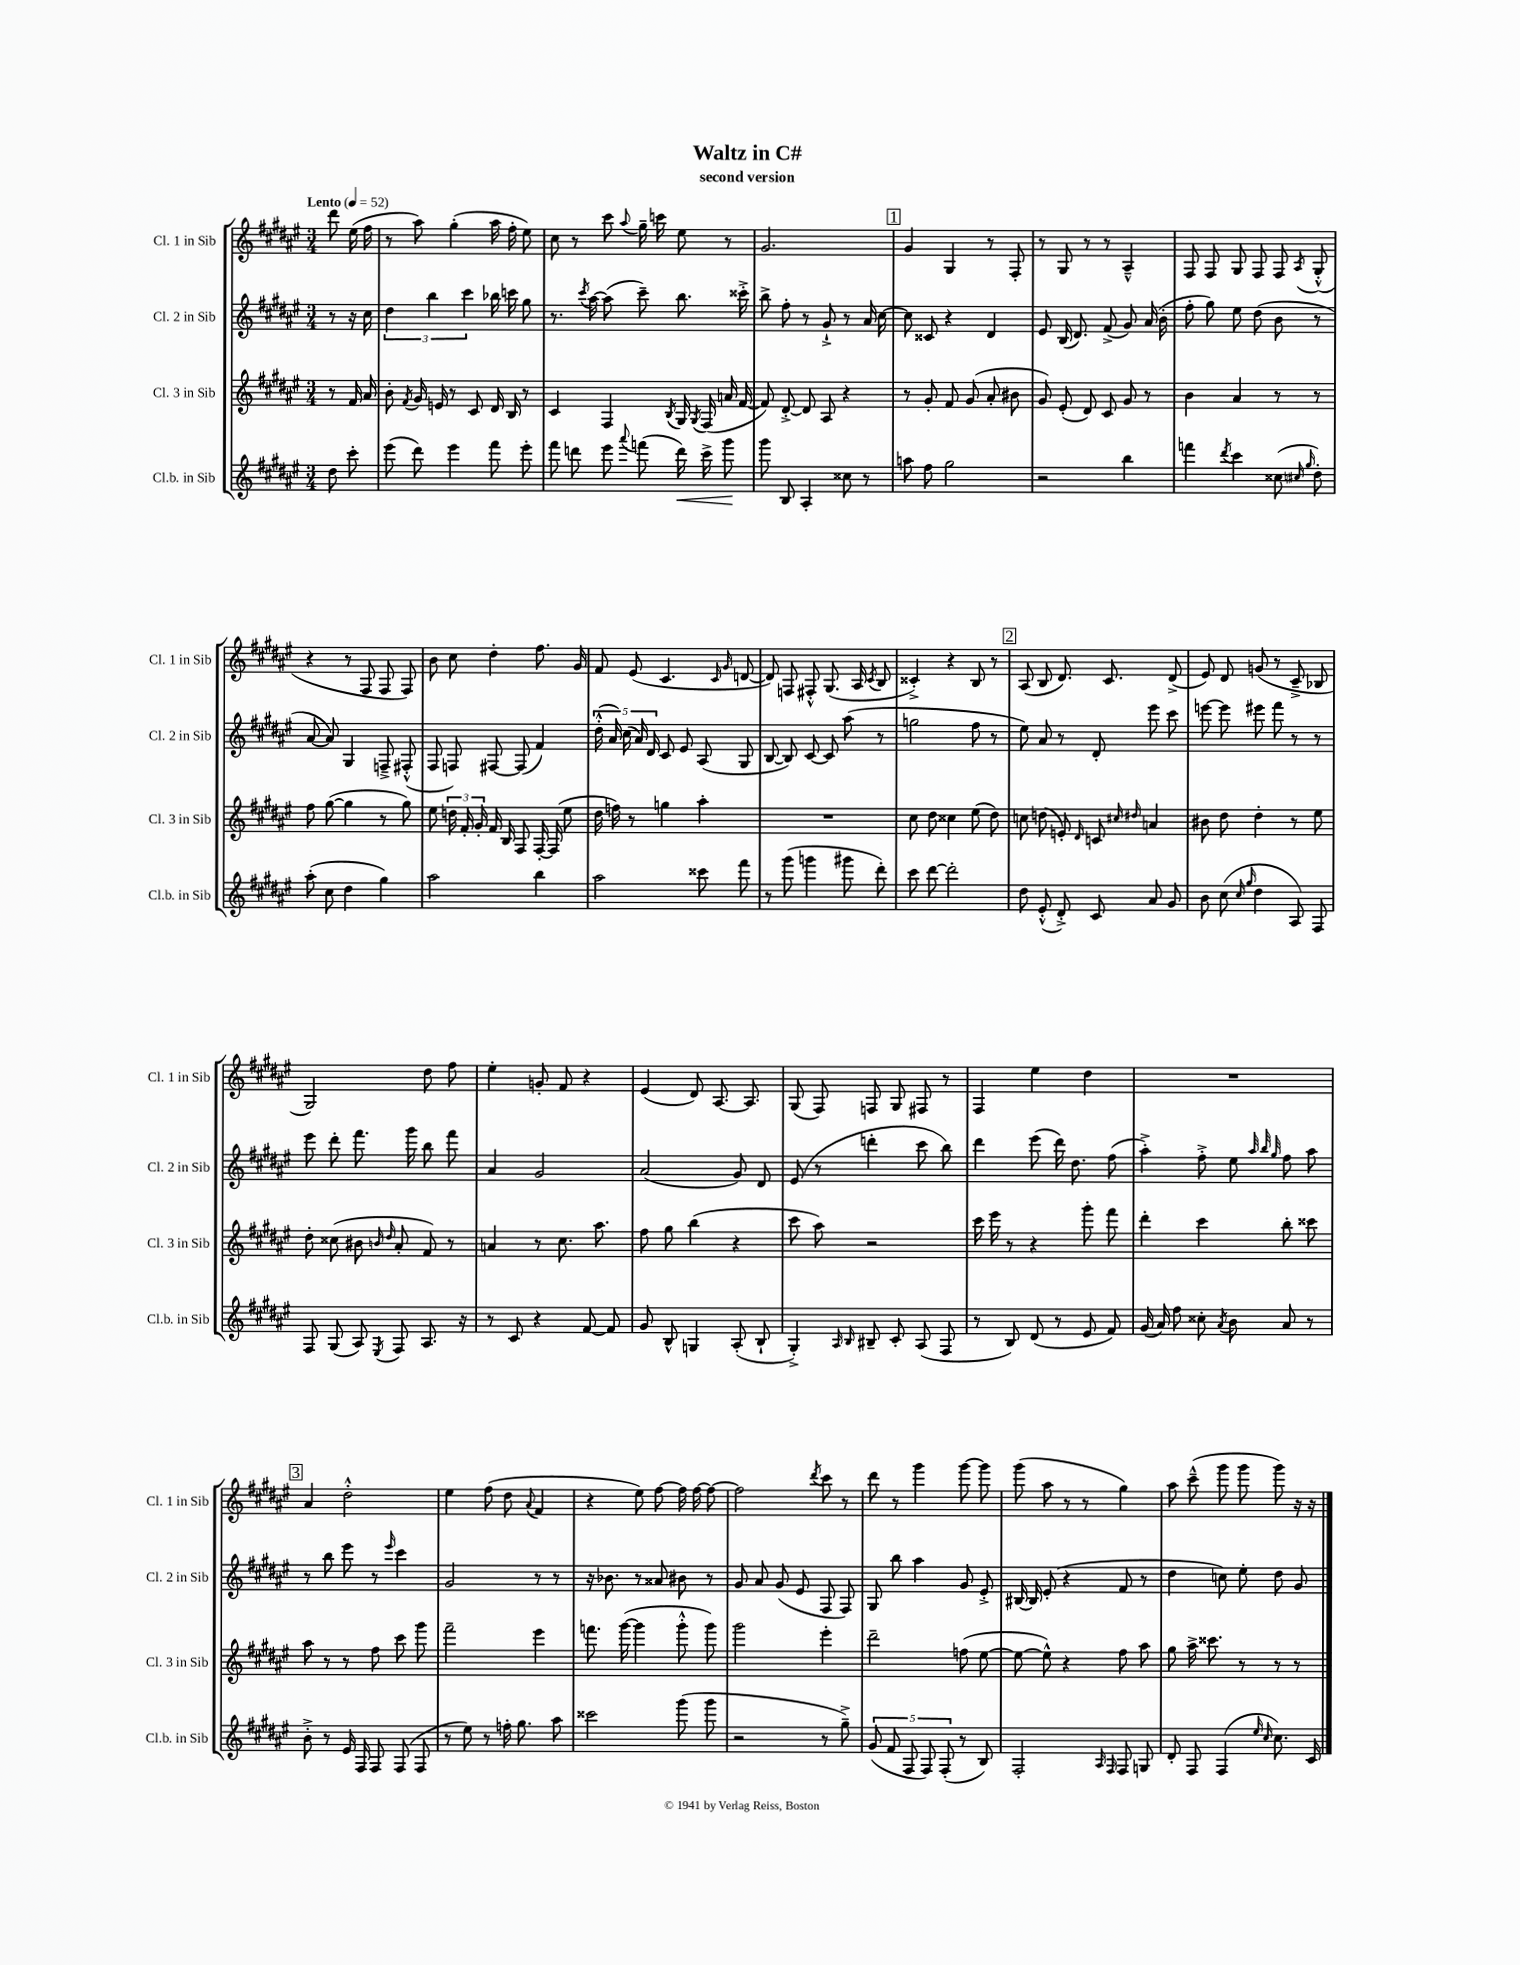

**kern	**kern	**kern	**kern
*staff4	*staff3	*staff2	*staff1
*clefG2	*clefG2	*clefG2	*clefG2
*k[f#c#g#d#a#e#]	*k[f#c#g#d#a#e#]	*k[f#c#g#d#a#e#]	*k[f#c#g#d#a#e#]
*M3/4	*M3/4	*M3/4	*M3/4
*MM52	*MM52	*MM52	*MM52
8dd#	8r	8r	8ddd#
8ccc#'	16f#	16r	(16ee#
.	16a#	16cc#	16ff#
=	=	=	=
(8eee#	8b'	6dd#	8r
.	8qf#	.	.
8ddd#)	16g#	.	8aa#)
.	.	6bb	.
.	16e	.	.
4eee#	8r	.	(4gg#'
.	.	6ccc#	.
.	8c#	.	.
8fff#	16d#	16bb-	16aa#
.	16B	16ccc	16ff#'
8eee#'	8r	8gg#	8ee#)
=	=	=	=
8fff#	4c#	8.r	8cc#
8ddd	.	.	8r
.	.	8qccc#	.
.	.	[16aa#	.
8eee#	4F#	(8aa#]	8ccc#
8qqaaa#	.	.	8qqaa#
(8fff	.	8ccc#~)	16gg#~
.	.	.	16ccc
.	8qB	.	.
16ddd)	16G#	8.bb	8ee#
.	8qG#	.	.
16ccc#^	(16F#	.	.
8ggg#	16a	.	8r
.	[16f#	16ccc##'^	.
=	=	=	=
8ggg#	8f#])	8bb^	2.g#
8B	[8d#'^	8ff#'	.
4A#'	8d#]	8r	.
.	8A#	8g#`^	.
8cc##	4r	8r	.
8r	.	16a#	.
.	.	[16cc#	.
=	=	=	=
8aa	8r	8cc#]	4g#
8ff#	8g#'	8c##	.
2gg#	8f#	4r	4G#
.	(8g#	.	.
.	8a#'	4d#	8r
.	8b#	.	8F#'
=	=	=	=
2r	8g#)	8e#	8r
.	(8e#'	(16B	8G#
.	.	8.d#)	.
.	8d#)	.	8r
.	8c#	(8f#^	8r
4bb	8g#	8g#)	4A#~^^
.	8r	(16a#	.
.	.	16b'	.
=	=	=	=
4fff	4b	8ff#'	8F#
.	.	8gg#)	8F#
8qddd#	.	.	.
4ccc#	4a#	8ee#	8G#
.	.	(8dd#	8F#
(8cc##	8r	8b	8F#
16qqcc#	.	.	.
16qqgg#	.	.	8qA#
8dd#')	8r	8r	(8G#'^^
=	=	=	=
(8aa#'	8ff#	[8a#	4r
8cc#	([8gg#	8a#])	.
4dd#	4gg#]	4G#	8r
.	.	.	8F#
4gg#)	8r	8F~^	8F#
.	8gg#)	(8F#'^^	8F#)
=	=	=	=
2aa#	8ee#	8F#	8b
.	24dd	8F)	8cc#
.	24f#'	.	.
.	24g#'	.	.
.	16f#	[8F#	4dd#'
.	16B	.	.
.	8F#	(8F#]	.
4bb	[16F#'	4f#)	8.ff#
.	(16F#]	.	.
.	8ee#	.	.
.	.	.	16g#
=	=	=	=
2aa#	16dd#	(20dd#'^^	8f#
.	.	20a#)	.
.	16ff)	.	.
.	.	(20cc#	.
.	8r	.	(8e#
.	.	20a#)	.
.	.	20d#	.
.	4gg	8c#	4.c#
.	.	8e#	.
8ccc##	4aa#'	(8A#	.
.	.	.	16qqc#
.	.	.	16qqg#
8fff#	.	8G#	[8d
=	=	=	=
8r	2.r	[8B	8d])
(8ggg#	.	8B])	8F
4ggg	.	[8c#	8F#'^^
.	.	8c#]	(8.G#
8ggg#	.	(8aa#	.
.	.	.	16A#
.	.	.	8qc#
8ddd#')	.	8r	8B
=	=	=	=
8ccc#	8cc#	2gg	4c##'^)
[8ddd#	8dd#	.	.
2ddd#']	4cc##	.	4r
.	(8ee#	8ff#	8B
.	8dd#)	8r	8r
=	=	=	=
8dd#	8cc	8ee#)	(8A#
(8e#'^^	(8dd	8a#	8B
8d#'^)	8e')	8r	8.d#)
.	16qqd#	.	.
8c#	8c	8d#'	.
.	.	.	8.c#
.	16qqcc#	.	.
.	16qqdd#	.	.
8a#	4a	8eee#	.
8g#	.	8ccc#	(8d#^
=	=	=	=
8b	8b#	[8eee	8e#)
(8cc#	8dd#	8eee]	8d#
16qqcc#	.	.	.
16qqgg#	.	.	.
4dd#	4dd#'	8eee#	(8g
.	.	8fff#	8r
8A#)	8r	8r	8c#~^
8F#	8ee#	8r	8B-
=	=	=	=
8F#	8dd#'	8eee#	2G#)
(8G#	(8cc##	8ddd#'	.
8A#)	8b#	8.fff#	.
.	16qqb	.	.
8qE#	16qqdd#	.	.
8F#	8a#'	.	.
.	.	16ggg#	.
8.A#	8f#)	8bb	8dd#
.	8r	8fff#	8ff#
16r	.	.	.
=	=	=	=
8r	4a	4a#	4ee#'
8c#	.	.	.
4r	8r	2g#	8g'
.	8.cc#	.	8f#
[8f#	.	.	4r
.	8.aa#	.	.
8f#]	.	.	.
=	=	=	=
8g#	8ff#	(2a#	(4e#
8B^^	8gg#	.	.
4G	(4bb	.	8d#)
.	.	.	[8.A#
(8A#'	4r	8g#)	.
.	.	.	8.A#]
8B`	.	8d#	.
=	=	=	=
4G#'^)	8ccc#	(8e#	(8G#
.	8aa#)	8r	8F#)
16qqA#	.	.	.
16qqB	.	.	.
8B#~	2r	4ddd'	8F
8c#'	.	.	8G#
(8A#	.	8ccc#	8F#
8F#	.	8bb)	8r
=	=	=	=
8r	16ccc#	4ddd#	4F#
.	16eee#	.	.
8B)	8r	.	.
(8d#	4r	(8eee#	4ee#
8r	.	16ddd#)	.
.	.	8.dd#	.
8e#	8ggg#'	.	4dd#
8f#)	8fff#	(8ff#	.
=	=	=	=
(16g#	4ddd#'	4aa#'^)	2.r
16a#)	.	.	.
8ff#	.	.	.
8cc##'	4ccc#	8ff#'^	.
8qa#	.	.	.
8b	.	8ee#	.
.	.	32qqaa#	.
.	.	32qqbb	.
.	.	32qqgg#	.
8a#	8bb'	8ff#	.
8r	8ccc##	8aa#	.
=	=	=	=
8b'^	8aa#	8r	4a#
8r	8r	8bb	.
16e#	8r	8eee#	2dd#'^^
16F#	.	.	.
8F#	8ff#	8r	.
.	.	16qqeee#	.
(8F#	8ccc#	4ccc#	.
8F#	8ggg#	.	.
=	=	=	=
8r	2fff#~	2g#	4ee#
8ee#)	.	.	.
8r	.	.	(8ff#
16ff'	.	.	8dd#
8.gg#	.	.	.
.	.	.	8qqa#
.	4eee#	8r	4f#
8aa#	.	8r	.
=	=	=	=
2ccc##	8.fff	16r	4r
.	.	8.b-	.
.	([16ggg#	.	.
.	4ggg#]	8r	8ee#)
.	.	8a##	[8ff#
(8ggg#	8ggg#'^^	8b#	16ff#]
.	.	.	[16ff#
8ggg#	8ggg#)	8r	8ff#_
=	=	=	=
2r	2ggg#	8g#	2ff#]
.	.	8a#	.
.	.	(8g#	.
.	.	8e#	.
.	.	.	8qddd#
8r	4eee#'	8F#	8ccc#
8gg#~^)	.	8F#)	8r
=	=	=	=
(10g#	2ddd#~	8G#	8ddd#
10f#	.	.	.
.	.	8bb	8r
10F#	.	.	.
.	.	4aa#	4ggg#
10F#)	.	.	.
(10F#'	.	.	.
8r	(8ff	8g#	[8ggg#
8B)	[8ee#	8e#'^	8ggg#]
=	=	=	=
2F#'	8ee#_	[16B#	(8ggg#
.	.	16B#]	.
.	8ee#^^])	(8e#'	8aa#
.	4r	4r	8r
.	.	.	8r
16qqA#	.	.	.
16qqF#	.	.	.
8F#	8ff#	8f#	4gg#)
8G	8aa#	8r	.
=	=	=	=
8d#'	8gg#	4dd#	8aa#
8F#	16aa#^	.	(8ccc#~^^
.	8.ccc##	.	.
(4F#	.	8cc)	8ggg#
.	8r	8ee#'	8ggg#
16qqee#	.	.	.
16qqcc#	.	.	.
8.cc#)	8r	8dd#	8ggg#)
.	8r	8g#	16r
16c#	.	.	16r
==	==	==	==
*-	*-	*-	*-
